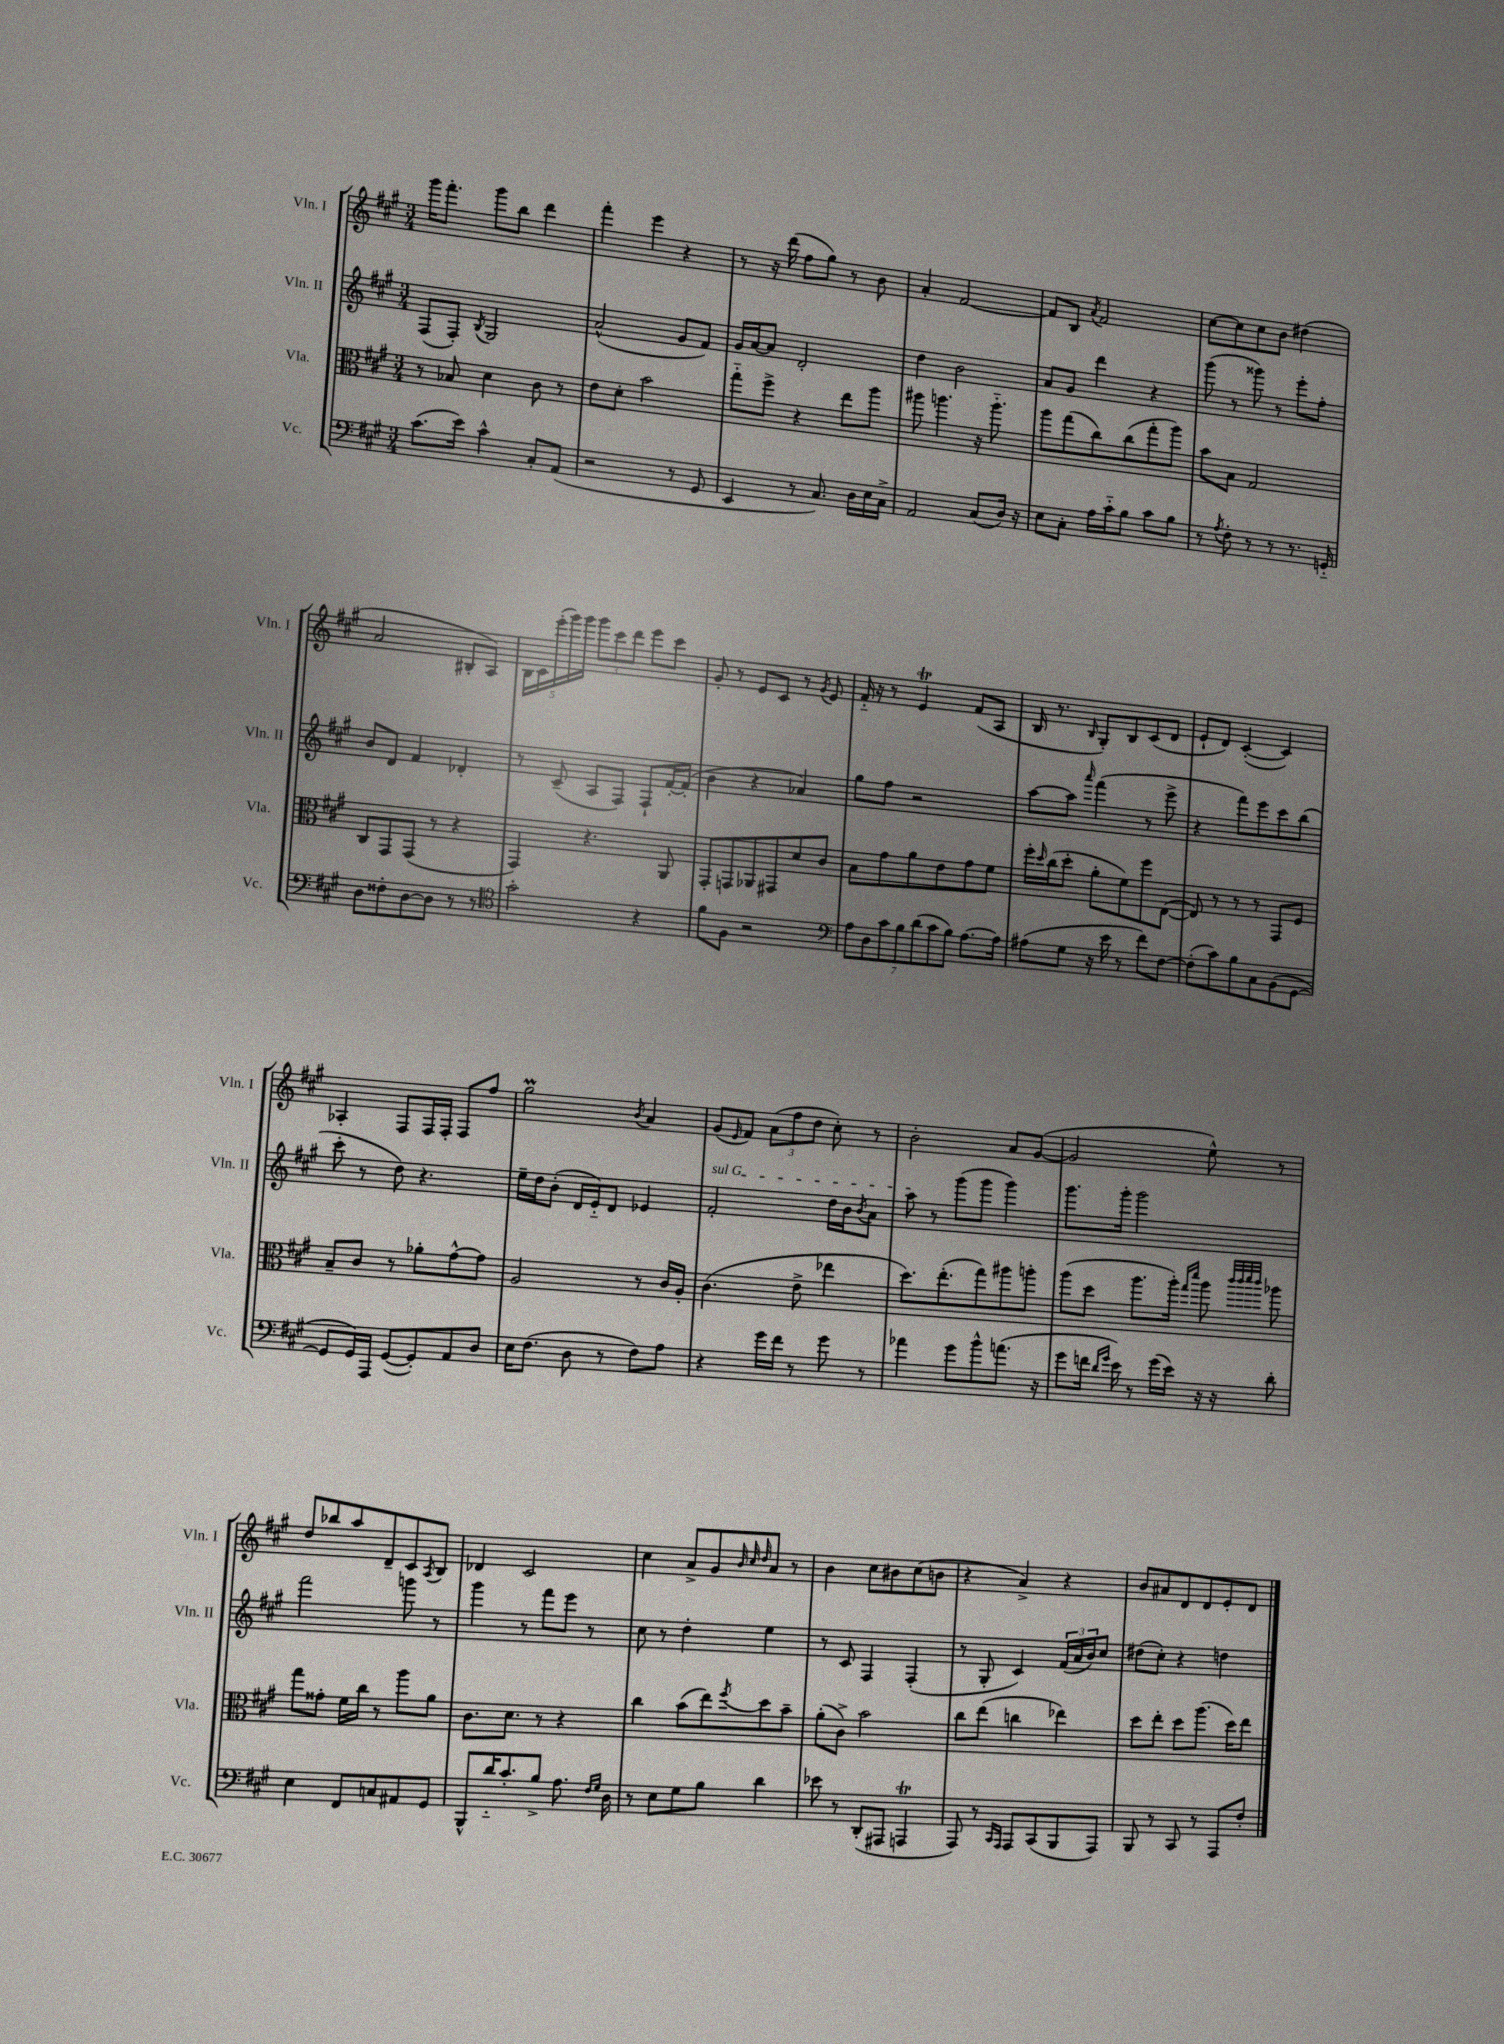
<<
\new StaffGroup <<
\new Staff = "s0" \with { instrumentName = "Vln. I" shortInstrumentName = "Vln. I" } {
    \clef treble \key a \major \numericTimeSignature \time 3/4
    gis'''16 fis'''8.-. gis'''8 b''8 d'''4 |
    fis'''4-. e'''4 r4 |
    r8 r16 d'''16( fis''8 gis''8) r8 b'8 |
    a'4-. fis'2~ |
    fis'8 b8 \acciaccatura { a'8 } fis'2 |
    cis''8~ cis''8 cis''8 b'8 dis''4( |
    a'2 bis8-. a8) |
    \tuplet 5/4 { b16 cis'16 e'''16-.( gis'''16) gis'''16 } \tuplet 3/2 { gis'''8 cis'''8 d'''8 } e'''8 cis'''8 |
    gis'8-. r8 e'8 cis'8 r8 \acciaccatura { gis'8 } e'8 |
    fis'16-_ r16 r8 e'4\trill fis'8( a8 |
    b16 r8. \grace { b16 } gis8-.) b8 cis'8( d'8 |
    e'8-! d'8) cis'4~-.( cis'4) |
    aes4-. fis8 fis16 fis16-. fis8 fis''8 |
    gis''2\prall \acciaccatura { b'8 } a'4 |
    gis'8( \grace { e'16 } fis'8) \tuplet 3/2 { a'8( fis''8 d''8 } cis''8-.) r8 |
    b'2-. a'8 gis'8~( |
    gis'2 e''8-^) r8 |
    d''8 bes''8 a''8 d'8-- cis'8 \acciaccatura { a8 } b8 |
    des'4 cis'2 |
    cis''4 a'8-> gis'8 \grace { b'32 cis''32 d''32 } a'8 r8 |
    b'4 cis''8 bis'8 cis''8( b'8 |
    r4 a'4->) r4 |
    b'8 ais'8 d'8 d'8 e'8-. d'8 \bar "|." |
}
\new Staff = "s1" \with { instrumentName = "Vln. II" shortInstrumentName = "Vln. II" } {
    \clef treble \key a \major \numericTimeSignature \time 3/4
    fis8( fis8-.) \acciaccatura { b8 } gis2 |
    a'2-^( gis'8 fis'8) |
    gis'16 a'16~ a'8 d'2-. |
    d''4 b'2 |
    a'8 gis'8 d'''4 r4 |
    gis'''8( r8 gisis'''8) r8 e'''8-. fis''8-. |
    b'8 d'8 fis'4 des'4-. |
    r8 cis'8--( a8 fis8) fis8-! fis'16~-. fis'16-.( |
    b'4 r4 aes'4) |
    gis''8 fis''8 r2 |
    a''8~ a''8 \grace { a'''16 } fis'''4( r8 e'''8-> |
    r4 fis'''8) e'''8 cis'''8 b''8( |
    cis'''8-. r8 d''8) r4. |
    e''16-- d''16 b'8-.( d'16 e'16-_) d'8 ees'4 |
    \once \override TextSpanner.bound-details.left.text = \markup { \italic "sul G" } fis'2-.\startTextSpan d''16 b'16 \acciaccatura { b'8 } a'8 |
    a''8\stopTextSpan r8 gis'''8( gis'''8 gis'''4) |
    gis'''8. gis'''16-. gis'''2 |
    fis'''2 g'''8 r8 |
    gis'''4 r8 fis'''8 e'''8 r8 |
    cis''8 r8 d''4-. e''4 |
    r8 cis'8 fis4 fis4-.( |
    r8 gis8-. cis'4) \tuplet 3/2 { fis'16( a'16 b'16) } cis''8 |
    dis''8( cis''8-.) r4 d''4 \bar "|." |
}
\new Staff = "s2" \with { instrumentName = "Vla." shortInstrumentName = "Vla." } {
    \clef alto \key a \major \numericTimeSignature \time 3/4
    r8 bes8 d'4 cis'8 r8 |
    e'8 d'8-. b'2 |
    gis''8-_ fis''8-> r4 e''8 a''8 |
    ais''8 a''4. r16 a''8.-_ |
    a''8 gis''8( cis''8) cis''8( gis''8-. a''8) |
    b'8 b8 gis2 |
    cis8 gis,8 gis,8( r8 r4 |
    gis,4) r4. a,8 |
    gis,8-. g,8 aes,8 gis,8 d'8 cis'8 |
    b8 gis'8 a'8 e'8 gis'8 fis'8 |
    fis''16-. \grace { d''16 } cis''16( d''8-. a'8-. fis'8) fis''8 e8~( |
    e8) r8 r8 r8 gis,8 fis8 |
    b8-- cis'8 r8 aes'8-. gis'8~-^ gis'8 |
    a2 r8 cis'16 a16-. |
    cis'4.( e'8-> ees''4 |
    d''8.) e''8.-.( gis''8) ais''8 a''8-. |
    a''8( d''8 a''8. a''16-.) \grace { gis''16 d'''16 } a''8 \grace { cis'''32 cis'''32 d'''32 cis'''32 } aes''8 |
    gis''8 gisis'8-. fis'16 cis''16 r8 a''8 a'8 |
    cis'8. d'8. r8 r4 |
    cis''4 b'8( e''8) \acciaccatura { fis''8 } d''8 b'8-- |
    a'8-.( cis'8->) b'2 |
    cis''8 e''8( c''4 ees''4) |
    d''8 e''8-. d''8 a''8.( d''16) e''8 \bar "|." |
}
\new Staff = "s3" \with { instrumentName = "Vc." shortInstrumentName = "Vc." } {
    \clef bass \key a \major \numericTimeSignature \time 3/4
    cis'8.( e'16) cis'4-^ cis8-. a,8( |
    r2 r8 gis,8 |
    e,4 r8 cis8.) d16 e16 cis16-> |
    a,2 cis8( d16) r16 |
    e8 cis8-. a16 cis'16-_ b8 cis'8 b8 |
    r8 \acciaccatura { a8 } fis8-. r8 r8 r8. g,16-_ |
    d8 fisis8-. d8~ d8 r8 r8 |
    \clef tenor gis'2-. r4 |
    fis'8 fis8 r2 |
    \clef bass \tuplet 7/4 { a8 d8 cis'8 b8 d'8( cis'8 b8) } a8.~ a16 |
    ais8( gis8 r16 e'16 r8 fis'8) fis8~ |
    fis8-.( cis'8) b8 cis8 b,8( gis,8~ |
    gis,8 gis,16) a,,16 gis,8~( gis,8-.) a,8 d8 |
    e16 fis8.( d8 r8 fis8) a8 |
    r4 gis'16 fis'16 r8 gis'8 r8 |
    aes'4 gis'8 b'8-^ a'8.( r16 |
    gis'8 f'16 \grace { d'16 gis'16 } e'16) r8 gis'16( e'16) r16 r16 d'8-. |
    e4 fis,8 c8 ais,8 gis,8 |
    b,,8-^ d'16-_ cis'8.-. b8-> a8. \grace { fis16 gis16 } d16 |
    r8 e8 gis8 b8 d'4 |
    ees'8 r8 d,8-.( ais,,8 a,,4\trill |
    a,,8) r8 \grace { cis,16 a,,16 } a,,8 cis,8( b,,8 a,,8) |
    b,,8 r8 cis,8 r8 a,,8 fis8-. \bar "|." |
}
>>
>>
\layout { \context { \Score \remove "Bar_number_engraver" } }
